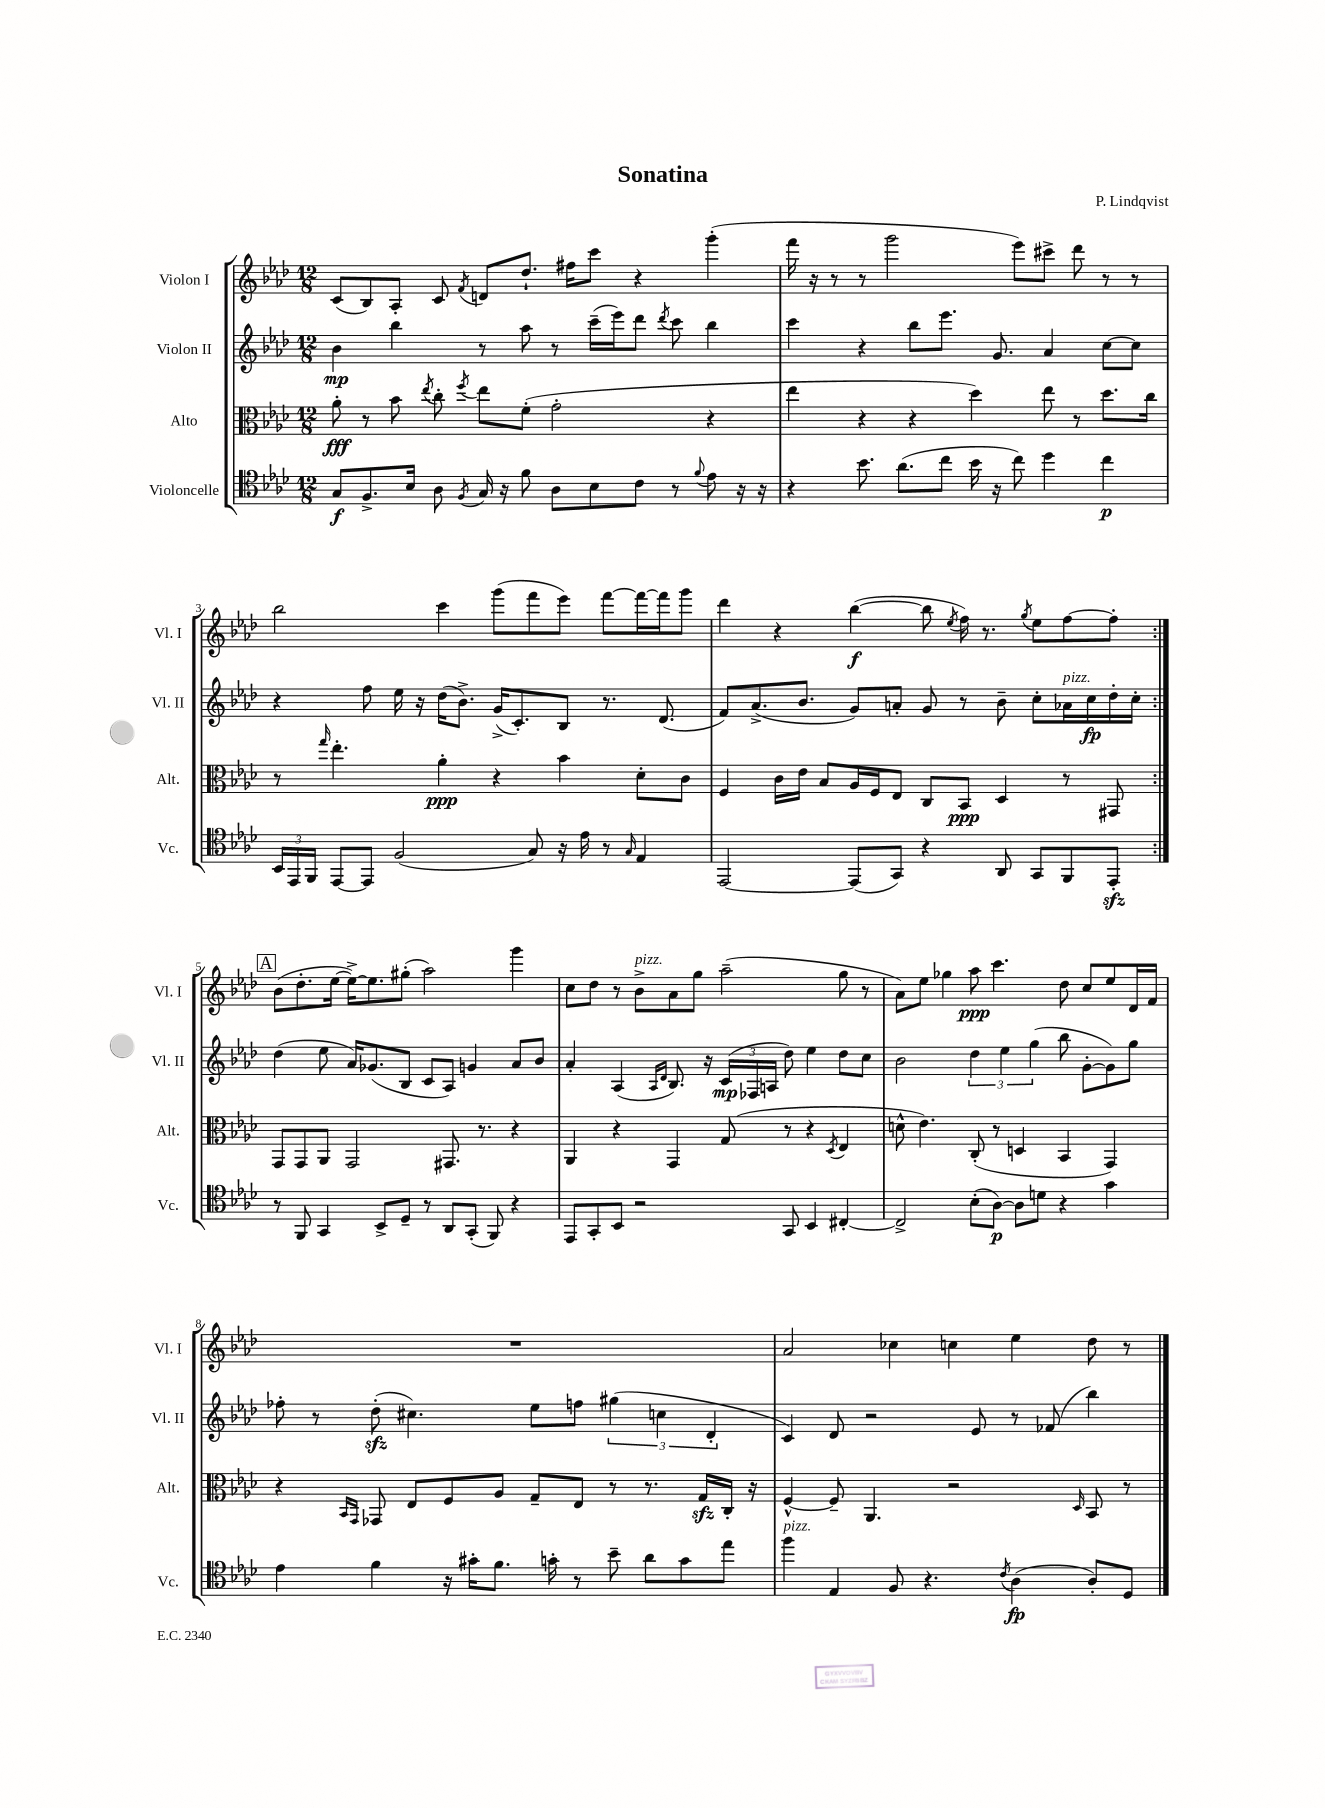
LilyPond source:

\header { title = "Sonatina" composer = "P. Lindqvist" }
<<
\new StaffGroup <<
\new Staff = "s0" \with { instrumentName = "Violon I" shortInstrumentName = "Vl. I" } {
    \clef treble \key aes \major \numericTimeSignature \time 12/8
    \autoBeamOff \repeat volta 2 { c'8[( bes8) aes8]-. c'8 \acciaccatura { f'8 } d'8[ des''8.]-! fis''16[ c'''8] r4 g'''4-.( |
    f'''16 r16 r8 r8 g'''2 ees'''8[) cis'''8]-> des'''8 r8 r8 |
    bes''2 c'''4 g'''8[( f'''8 ees'''8]) f'''8[~ f'''16~ f'''16 g'''8] |
    des'''4 r4 bes''4~\f( bes''8 \acciaccatura { ees''8 } f''16) r8. \acciaccatura { g''8 } ees''8[ f''8~ f''8]-. | }
    \mark \markup { \box "A" } bes'8[( des''8.-. ees''16]~ ees''16[~->) ees''8. gis''8]-.( aes''2) g'''4 |
    c''8[ des''8] r8 bes'8[->^\markup { \italic "pizz." } aes'8 g''8] aes''2--( g''8 r8 |
    aes'8[) ees''8] ges''4 aes''8\ppp c'''4. des''8 c''8[ ees''8 des'16 f'16] |
    R1. |
    aes'2 ces''4 c''4 ees''4 des''8 r8 \bar "|." |
}
\new Staff = "s1" \with { instrumentName = "Violon II" shortInstrumentName = "Vl. II" } {
    \clef treble \key aes \major \numericTimeSignature \time 12/8
    \autoBeamOff \repeat volta 2 { bes'4\mp bes''4 r8 aes''8 r8 c'''16[--( ees'''16) des'''8] \acciaccatura { des'''8 } c'''8 bes''4 |
    c'''4 r4 bes''8[ ees'''8.] g'8. aes'4 c''8[~ c''8] |
    r4 f''8 ees''16 r16 des''16[( bes'8.]->) g'16[->( c'8.-.) bes8] r8. des'8.( |
    f'8[) aes'8.->( bes'8.] g'8[) a'8]-. g'8 r8 bes'8-- c''8[-. aes'16^\markup { \italic "pizz." } c''16\fp des''16-. c''16]-. | }
    \mark \markup { \box "A" } des''4( ees''8 aes'16[) ges'8.( bes8] c'8[ aes8]) g'4 aes'8[ bes'8] |
    aes'4-. aes4( \grace { aes16[ des'16] } bes8.) r16 \tuplet 3/2 { c'16[\mp( fes16 a16] } des''8) ees''4 des''8[ c''8] |
    bes'2 \tuplet 3/2 { des''4 ees''4 g''4( } bes''8 g'8[~-. g'8) g''8] |
    fes''8-. r8 des''8-.\sfz( cis''4.) ees''8[ f''8] \tuplet 3/2 { gis''4( c''4 des'4-. } |
    c'4) des'8 r2 ees'8 r8 fes'8( bes''4) \bar "|." |
}
\new Staff = "s2" \with { instrumentName = "Alto" shortInstrumentName = "Alt." } {
    \clef alto \key aes \major \numericTimeSignature \time 12/8
    \autoBeamOff \repeat volta 2 { aes'8-.\fff r8 bes'8 \acciaccatura { ees''8 } c''8-. \acciaccatura { f''8 } ees''8[ f'8]-.( g'2-. r4 |
    ees''4 r4 r4 des''4) ees''8 r8 des''8.[ c''16] |
    r8 \grace { g''16 } ees''4.-. aes'4-.\ppp r4 bes'4 des'8[-. c'8] |
    f4 c'16[ ees'16] bes8[ aes16 f16 ees8] c8[ bes,8]\ppp des4 r8 gis,8 | }
    \mark \markup { \box "A" } g,8[ g,8 aes,8] g,2 gis,8. r8. r4 |
    aes,4 r4 g,4 g8( r8 r4 \acciaccatura { des8 } ees4 |
    d'8-^ ees'4.) c8-.( r8 d4 bes,4 g,4) |
    r4 \grace { bes,16[ g,16] } ges,8 ees8[ f8 aes8] g8[-- ees8] r8 r8. g16[\sfz c16]-. r16 |
    f4~-^ f8-- aes,4. r2 \grace { des16 } bes,8 r8 \bar "|." |
}
\new Staff = "s3" \with { instrumentName = "Violoncelle" shortInstrumentName = "Vc." } {
    \clef tenor \key aes \major \numericTimeSignature \time 12/8
    \autoBeamOff \repeat volta 2 { g8[\f f8.-> bes16] aes8 \acciaccatura { f8 } g16 r16 f'8 aes8[ bes8 c'8] r8 \appoggiatura { f'8 } ees'8 r16 r16 |
    r4 bes'8. aes'8.[( c''8] bes'16 r16 c''8) des''4 c''4\p |
    \tuplet 3/2 { bes,16[ ees,16 f,16] } ees,8[~ ees,8] f2( g8) r16 ees'16 r8 \grace { g16 } ees4 |
    ees,2~ ees,8[( g,8]) r4 aes,8 g,8[ f,8 ees,8]-.\sfz | }
    \mark \markup { \box "A" } r8 f,8 g,4 bes,8[-> des8]-- r8 aes,8[ g,8]-.( f,8) r4 |
    ees,8[ g,8-. bes,8] r2 g,8 bes,4 cis4~-. |
    cis2-> bes8[-.( aes8]~\p) aes8[ d'8] r4 g'4 |
    ees'4 f'4 r16 gis'16[-. f'8.] g'16-. r8 bes'8-- aes'8[ g'8 ees''8] |
    f''4^\markup { \italic "pizz." } ees4 f8 r4. \acciaccatura { c'8 } aes4\fp( aes8[-.) des8] \bar "|." |
}
>>
>>
